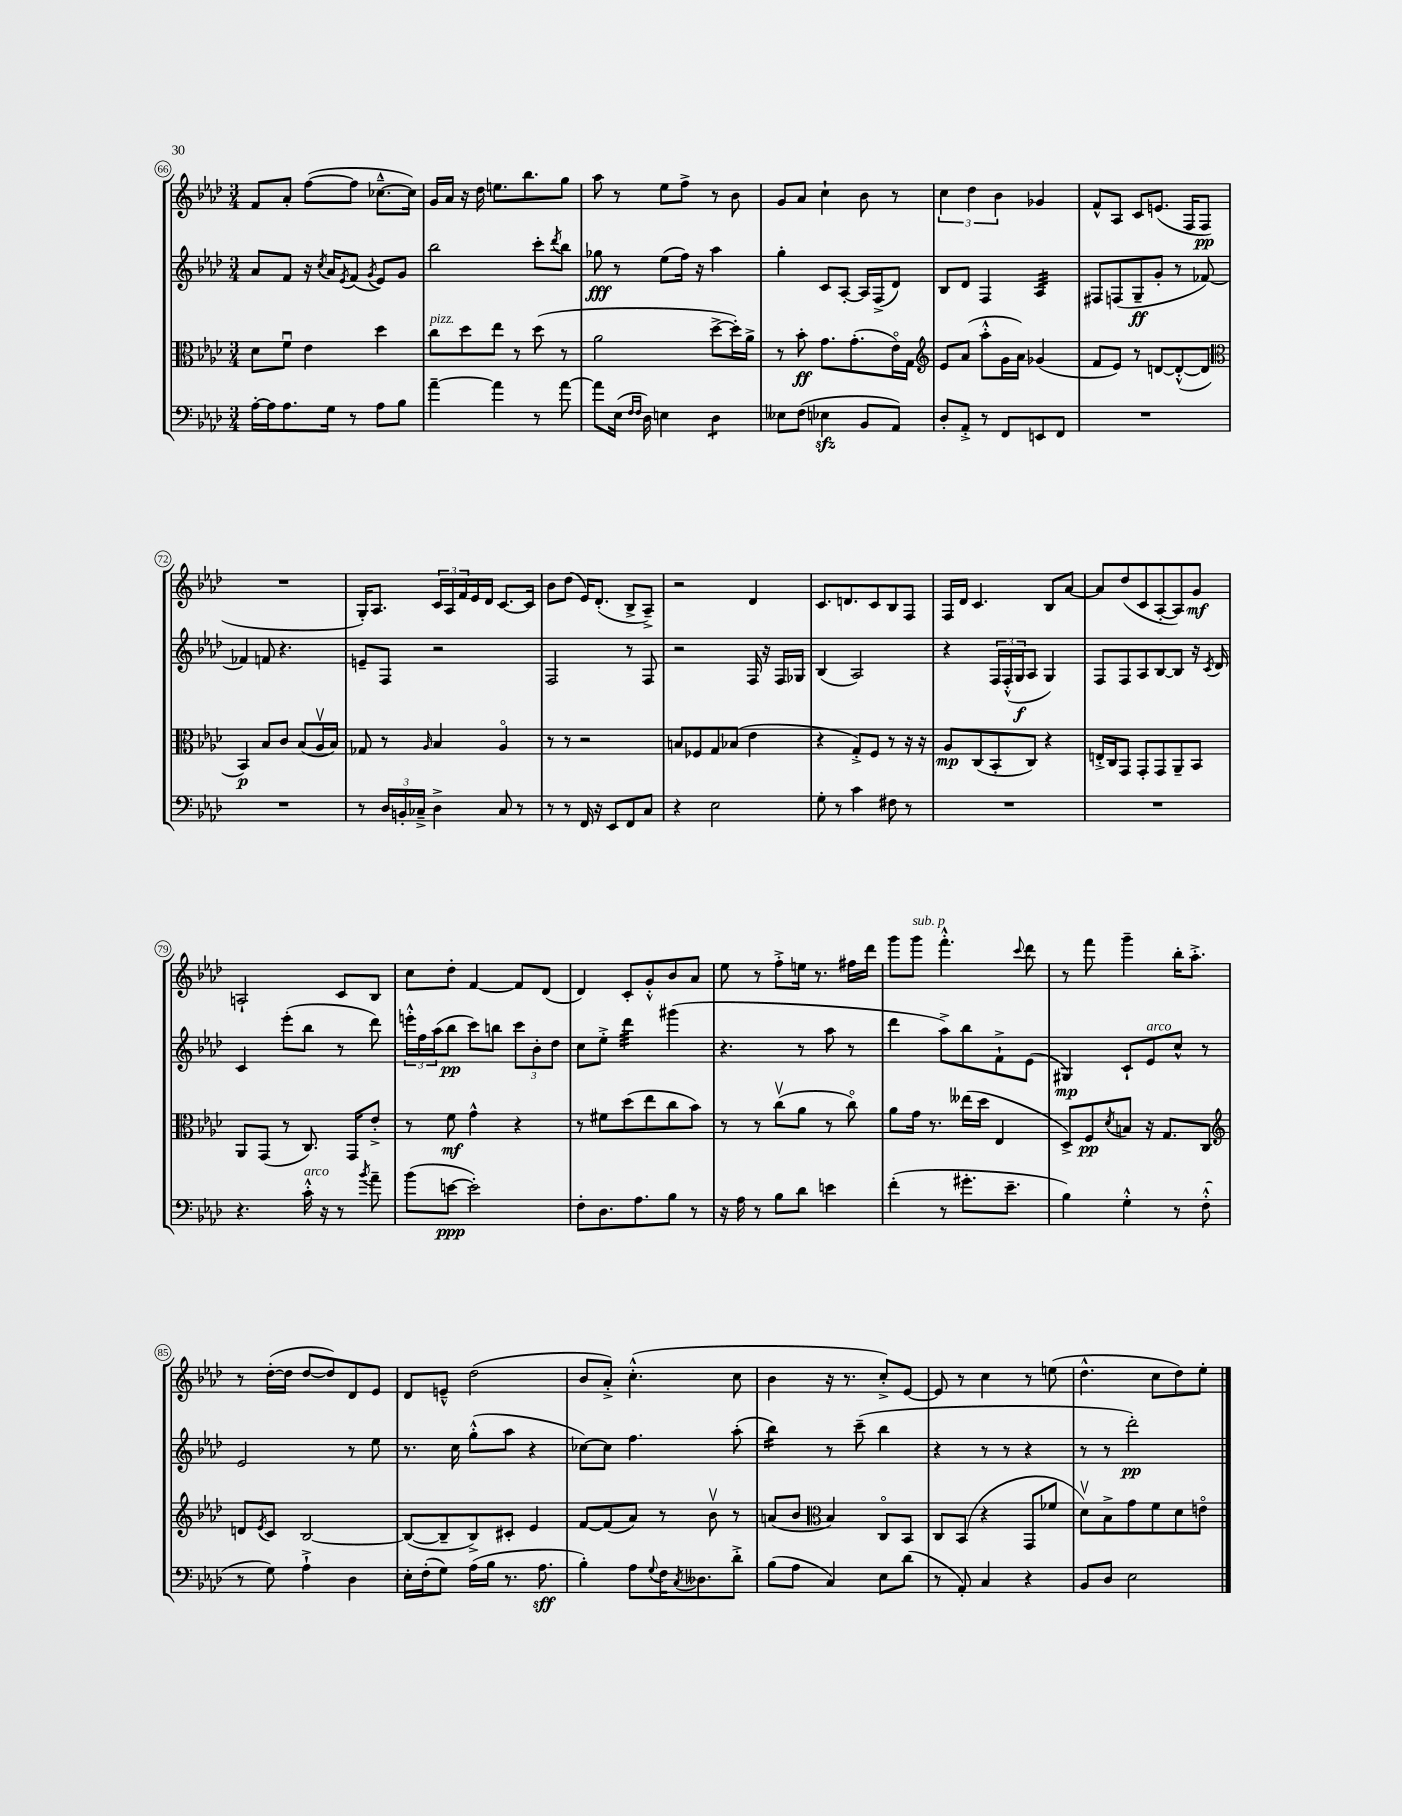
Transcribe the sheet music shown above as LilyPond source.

<<
\new StaffGroup <<
\new Staff = "s0" {
    \clef treble \key aes \major \numericTimeSignature \time 3/4
    f'8 aes'8-. f''8~( f''8 ces''8.~---^ ces''16) |
    g'16 aes'16 r16 des''16 e''8. bes''8. g''8 |
    aes''8 r8 ees''8 f''8-> r8 bes'8 |
    g'8 aes'8 c''4-! bes'8 r8 |
    \tuplet 3/2 { c''4 des''4 bes'4 } ges'4 |
    f'8-^ aes8 c'8 e'8.( f16 f8\pp |
    R2. |
    g16-.) aes8. \tuplet 3/2 { c'16 aes16 f'16 } ees'16 des'16 c'8.~ c'16 |
    bes'8 des''8( ees'16) des'8.-.( bes8-> aes8--->) |
    r2 des'4 |
    c'8. d'8. c'8 bes8 f8 |
    f16 des'16 c'4. bes8 aes'8~ |
    aes'8 des''8( c'8 aes8~-. aes8) g'8\mf |
    a2-! c'8 bes8 |
    c''8 des''8-. f'4~ f'8 des'8( |
    des'4) c'8-. g'8-.-^ bes'8 aes'8 |
    ees''8 r8 f''8-.-> e''16 r8. fis''16 des'''16 |
    g'''8 g'''8^\markup { \italic "sub. p" } f'''4.-.-^ \appoggiatura { c'''8 } des'''8 |
    r8 f'''8 g'''4-- bes''16-. aes''8.-.-> |
    r8 des''16~-.( des''16 des''8~ des''8) des'8 ees'8 |
    des'8 e'8---^ des''2( |
    bes'8 aes'8-.->) c''4.-.-^( c''8 |
    bes'4 r16 r8. c''8-.->) ees'8~ |
    ees'8 r8 c''4 r8 e''8( |
    des''4.-^ c''8 des''8) ees''8-. \bar "|." |
}
\new Staff = "s1" {
    \clef treble \key aes \major \numericTimeSignature \time 3/4
    aes'8 f'8 r16 \acciaccatura { c''8 } aes'16 \acciaccatura { ees'8 } f'8( \acciaccatura { g'8 } ees'8) g'8 |
    bes''2 c'''8-. \acciaccatura { des'''8 } bes''8 |
    ges''8\fff r8 ees''8( f''16) r16 aes''4 |
    g''4-. c'8 aes8~-. aes16 f16->( des'8) |
    bes8 des'8 f4 aes4:32 |
    fis8 f8( g8--\ff g'8-. r8 fes'8~) |
    fes'4 f'8 r4. |
    e'8-- f8 r2 |
    f2 r8 f8 |
    r2 f16 r16 f16 ges16 |
    bes4( aes2) |
    r4 \tuplet 3/2 { f16 f16-.-^( g16\f } aes8 g4) |
    f8 f8 aes8 bes8~ bes8 r16 \acciaccatura { c'8 } des'16 |
    c'4 ees'''8-.( bes''8 r8 des'''8) |
    \tuplet 3/2 { e'''16-.-^ f''16 aes''16( } bes''8\pp c'''8) b''8 \tuplet 3/2 { c'''8 bes'8-. des''8 } |
    c''8 ees''8-.-> des'''4:32 gis'''4( |
    r4. r8 aes''8 r8 |
    des'''4 aes''8->) bes''8 f'8-!-> ees'8( |
    gis4\mp) c'8-! ees'8^\markup { \italic "arco" } c''8-^ r8 |
    ees'2 r8 ees''8 |
    r8. c''16 g''8-.-^( aes''8 r4 |
    ces''8~) ces''8 f''4. aes''8-.( |
    bes''4:16) r8 c'''8--( bes''4 |
    r4 r8 r8 r4 |
    r8 r8 des'''2-.\pp) \bar "|." |
}
\new Staff = "s2" {
    \clef alto \key aes \major \numericTimeSignature \time 3/4
    des'8 f'8\downbow ees'4 des''4 |
    c''8^\markup { \italic "pizz." } des''8 ees''8 r8 des''8( r8 |
    aes'2 des''8~-> des''16-.) aes'16-> |
    r8 bes'8-.\ff g'8. g'8.-.( ees'16\flageolet) g16 |
    \clef treble ees'8 aes'8( aes''8-.-^ g'16 aes'16) ges'4( |
    f'8 ees'8) r8 d'8~ d'8~-.-^( d'8 |
    \clef alto bes,4\p) bes8 c'8 bes8( aes16\upbow bes16) |
    ges8 r8 \grace { aes16 } bes4 aes4\flageolet |
    r8 r8 r2 |
    b8 fes8 g8 bes8( ees'4 |
    r4 g8-.->) f8 r8 r16 r16 |
    aes8\mp c8( bes,8-. c8) r4 |
    e16-.-> c16 g,8 g,8-. g,8 aes,8-- bes,8 |
    aes,8 g,8( r8 c8.) g,16 ees'8-.-> |
    r8 f'8\mf g'4-^ r4 |
    r8 fis'8 des''8( ees''8 c''8 bes'8) |
    r8 r8 c''8\upbow( aes'8 r8 c''8\flageolet) |
    aes'8 g'16 r8. eeses''16( des''16 ees4 |
    des8->) f8\pp \acciaccatura { des'8 } b8 r16 g8. c8 |
    \clef treble d'8 \acciaccatura { ees'8 } c'8 bes2~ |
    bes8~( bes8-- bes8->) cis'8-. ees'4 |
    f'8~ f'8( aes'8) r8 bes'8\upbow r8 |
    a'8( bes'8 \clef alto bes4) c8\flageolet bes,8 |
    c8 bes,8( r4 g,8 fes'8 |
    des'8\upbow) bes8-> g'8 f'8 des'8 e'8\flageolet \bar "|." |
}
\new Staff = "s3" {
    \clef bass \key aes \major \numericTimeSignature \time 3/4
    aes16~-. aes16 aes8. g16 r8 aes8 bes8 |
    aes'4~-- aes'4 r8 aes'8~ |
    aes'8 ees16( \grace { f16 f16 } des16) e4 des4:8 |
    eeses8 f8( ees4\sfz bes,8 aes,8) |
    des8-. aes,8-.-> r8 f,8 e,8 f,8 |
    R2. |
    R2. |
    r8 \tuplet 3/2 { des16 b,16-. ces16---> } des4-> ces8 r8 |
    r8 r8 f,16 r16 ees,8 f,8 c8 |
    r4 ees2 |
    g8-. r8 c'4 fis8 r8 |
    R2. |
    R2. |
    r4. c'16-.-^^\markup { \italic "arco" } r16 r8 \acciaccatura { bes'8 } aes'8-- |
    bes'8( e'8~\ppp e'2-.) |
    f8-. des8. aes8. bes8 r8 |
    r16 aes16 r8 bes8 des'8 e'4 |
    f'4-.( r8 gis'8.-. ees'8.-- |
    bes4) g4-.-^ r8 f8-.-^( |
    r8 g8) aes4-!-> des4 |
    ees16-. f16-.( g8) aes16( bes16 r8. aes8.\sff |
    bes4-.) aes8 \appoggiatura { g8 } f16 \acciaccatura { c8 } deses8. des'8-.-> |
    bes8( aes8 c4) ees8 des'8( |
    r8 aes,8-.) c4 r4 |
    bes,8 des8 ees2 \bar "|." |
}
>>
>>
\layout { \context { \Score currentBarNumber = #66 \override BarNumber.stencil = #(make-stencil-circler 0.1 0.3 ly:text-interface::print) } }
